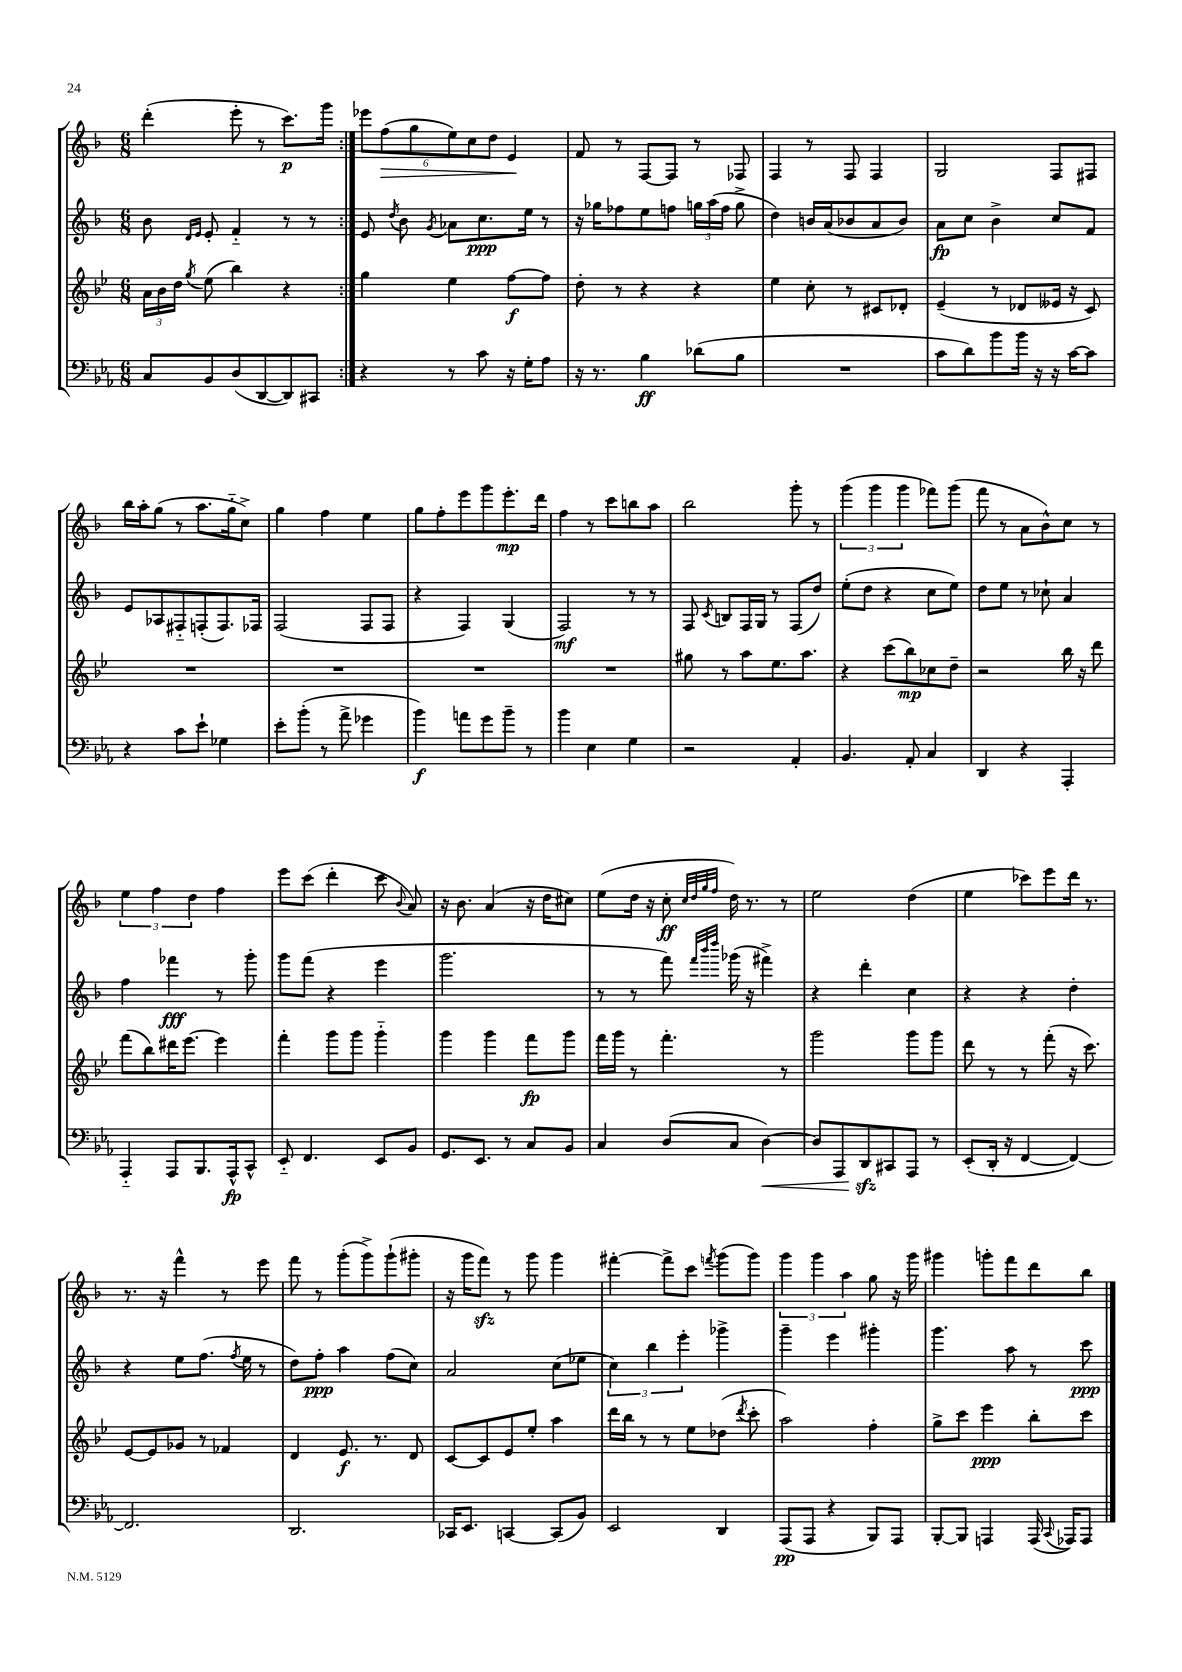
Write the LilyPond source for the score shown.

<<
\new StaffGroup <<
\new Staff = "s0" {
    \clef treble \key f \major \numericTimeSignature \time 6/8
    \autoBeamOff \repeat volta 2 { d'''4-.( e'''8-. r8 c'''8.[\p) g'''16] | }
    \tuplet 6/4 { ees'''8[ f''8\>( g''8 e''8) c''8 d''8] } e'4\! |
    f'8 r8 f8[~ f8] r8 fes8 |
    f4 r8 f8 f4 |
    g2 f8[ fis8] |
    bes''16[ a''16-. g''8]( r8 a''8.[ g''16-_ c''8]->) |
    g''4 f''4 e''4 |
    g''8[ f''8-. e'''8 g'''8 e'''8.-.\mp d'''16] |
    f''4 r8 c'''8[ b''8 a''8] |
    bes''2 g'''8-. r8 |
    \tuplet 3/2 { g'''4( g'''4 g'''4 } fes'''8[) g'''8]( |
    f'''8 r8 a'8[ bes'8-^) c''8] r8 |
    \tuplet 3/2 { e''4 f''4 d''4 } f''4 |
    e'''8[ c'''8]( d'''4-. c'''8 \appoggiatura { bes'8 } a'8) |
    r16 bes'8. a'4( r16 d''16[ cis''8]) |
    e''8[( d''16] r16 c''8-.\ff \grace { c''32[ d''32 g''32 f''32] } d''16) r8. r8 |
    e''2 d''4( |
    e''4 ces'''8[) e'''8 d'''16] r8. |
    r8. r16 f'''4-^ r8 e'''8 |
    f'''8 r8 g'''8[-.( g'''8->) g'''8-!( gis'''8]-. |
    r16 g'''16[ f'''8]\sfz) r8 g'''8 g'''4 |
    fis'''4~-. fis'''8[-> c'''8] \acciaccatura { f'''8 } g'''8[( g'''8]) |
    \tuplet 3/2 { g'''4 g'''4 a''4 } g''8 r16 g'''16 |
    gis'''4 g'''8[-. f'''8 d'''8 bes''8] \bar "|." |
}
\new Staff = "s1" {
    \clef treble \key f \major \numericTimeSignature \time 6/8
    \autoBeamOff \repeat volta 2 { bes'8 \grace { d'16[ e'16] } e'8-. f'4-_ r8 r8 | }
    e'8 \acciaccatura { d''8 } bes'8 \acciaccatura { g'8 } aes'8[ c''8.\ppp e''16] r8 |
    r16 ges''16[ fes''8 e''8 f''8] \tuplet 3/2 { g''16[ a''16( f''16] } g''8-> |
    d''4) b'16[ a'16( bes'8 a'8 bes'8]) |
    a'8[\fp c''8] bes'4-> c''8[ f'8] |
    e'8[ aes8 fis8-_ f8-.( f8.) fes16] |
    f2( f8[ f8] |
    r4 f4) g4( |
    f2\mf) r8 r8 |
    f8 \acciaccatura { c'8 } b8[ f16 g16] r8 f8[( d''8]) |
    e''8[-.( d''8] r4 c''8[ e''8]) |
    d''8[ e''8] r8 ces''8-! a'4 |
    f''4 fes'''4\fff r8 g'''8-. |
    g'''8[ f'''8]( r4 e'''4 |
    g'''2. |
    r8 r8 f'''8) \grace { f'''32[ bes'''32 d''''32] } ges'''16( r16 fis'''4->) |
    r4 d'''4-. c''4 |
    r4 r4 d''4-. |
    r4 e''8[ f''8.]( \acciaccatura { f''8 } e''16 r8 |
    d''8[) f''8]-.\ppp a''4 f''8[( c''8]) |
    a'2 c''8[( ees''8] |
    \tuplet 3/2 { c''4) bes''4 e'''4-. } ges'''4-> |
    g'''4-- e'''4 gis'''4-. |
    g'''4. a''8 r8 c'''8\ppp \bar "|." |
}
\new Staff = "s2" {
    \clef treble \key bes \major \numericTimeSignature \time 6/8
    \autoBeamOff \repeat volta 2 { \tuplet 3/2 { a'16[ bes'16 d''16] } \acciaccatura { g''8 } ees''8( bes''4) r4 | }
    g''4 ees''4 f''8[~\f f''8] |
    d''8-. r8 r4 r4 |
    ees''4 c''8-. r8 cis'8[ des'8]-. |
    ees'4--( r8 des'8[ eeses'16] r16 c'8) |
    R2. |
    R2. |
    R2. |
    R2. |
    gis''8 r8 a''8[ ees''8. a''8.] |
    r4 c'''8[( bes''8\mp) ces''8 d''8]-- |
    r2 bes''16 r16 d'''8 |
    f'''8[( bes''8) dis'''16 ees'''8.]~ ees'''4 |
    f'''4-. g'''8[ g'''8] g'''4-_ |
    g'''4 g'''4 f'''8[\fp g'''8] |
    f'''16[ g'''16] r8 f'''4.-. r8 |
    g'''2 g'''8[ g'''8] |
    d'''8 r8 r8 f'''8-.( r16 c'''8.) |
    ees'8[~ ees'8 ges'8] r8 fes'4 |
    d'4 ees'8.\f r8. d'8 |
    c'8[~ c'8 ees'8 ees''8]-. a''4 |
    d'''16[ bes''16] r8 r8 ees''8[ des''8]( \acciaccatura { d'''8 } c'''8-. |
    a''2) f''4-. |
    g''8[-> c'''8] ees'''4\ppp bes''8[-. c'''8] \bar "|." |
}
\new Staff = "s3" {
    \clef bass \key ees \major \numericTimeSignature \time 6/8
    \autoBeamOff \repeat volta 2 { c8[ bes,8 d8( d,8~ d,8) cis,8] | }
    r4 r8 c'8 r16 g16[-. aes8] |
    r16 r8. bes4\ff des'8[( bes8] |
    R2. |
    c'8[ d'8) bes'8 bes'16] r16 r16 c'16[~ c'8] |
    r4 c'8[ ees'8]-! ges4 |
    ees'8[-. bes'8]-.( r8 aes'8-> ges'4 |
    bes'4\f) a'8[ g'8 bes'8]-- r8 |
    bes'4 ees4 g4 |
    r2 aes,4-. |
    bes,4. aes,8-. c4 |
    d,4 r4 aes,,4-. |
    aes,,4-_ aes,,8[ bes,,8. aes,,16-^\fp c,8]-^ |
    ees,8-_ f,4. ees,8[ bes,8] |
    g,8.[ ees,8.] r8 c8[ bes,8] |
    c4 d8[( c8] d4~\<) |
    d8[ aes,,8 d,8\sfz\! cis,8 aes,,8] r8 |
    ees,8[-.( d,16]-. r16 f,4~ f,4~) |
    f,2. |
    d,2. |
    ces,16[ ees,8.] c,4~ c,8[( bes,8]) |
    ees,2 d,4 |
    aes,,8[\pp( aes,,8] r4 bes,,8[) aes,,8] |
    bes,,8[~-. bes,,8] a,,4 a,,16( \appoggiatura { c,8 } aes,,16[) aes,,8] \bar "|." |
}
>>
>>
\layout { \context { \Score \remove "Bar_number_engraver" } }
